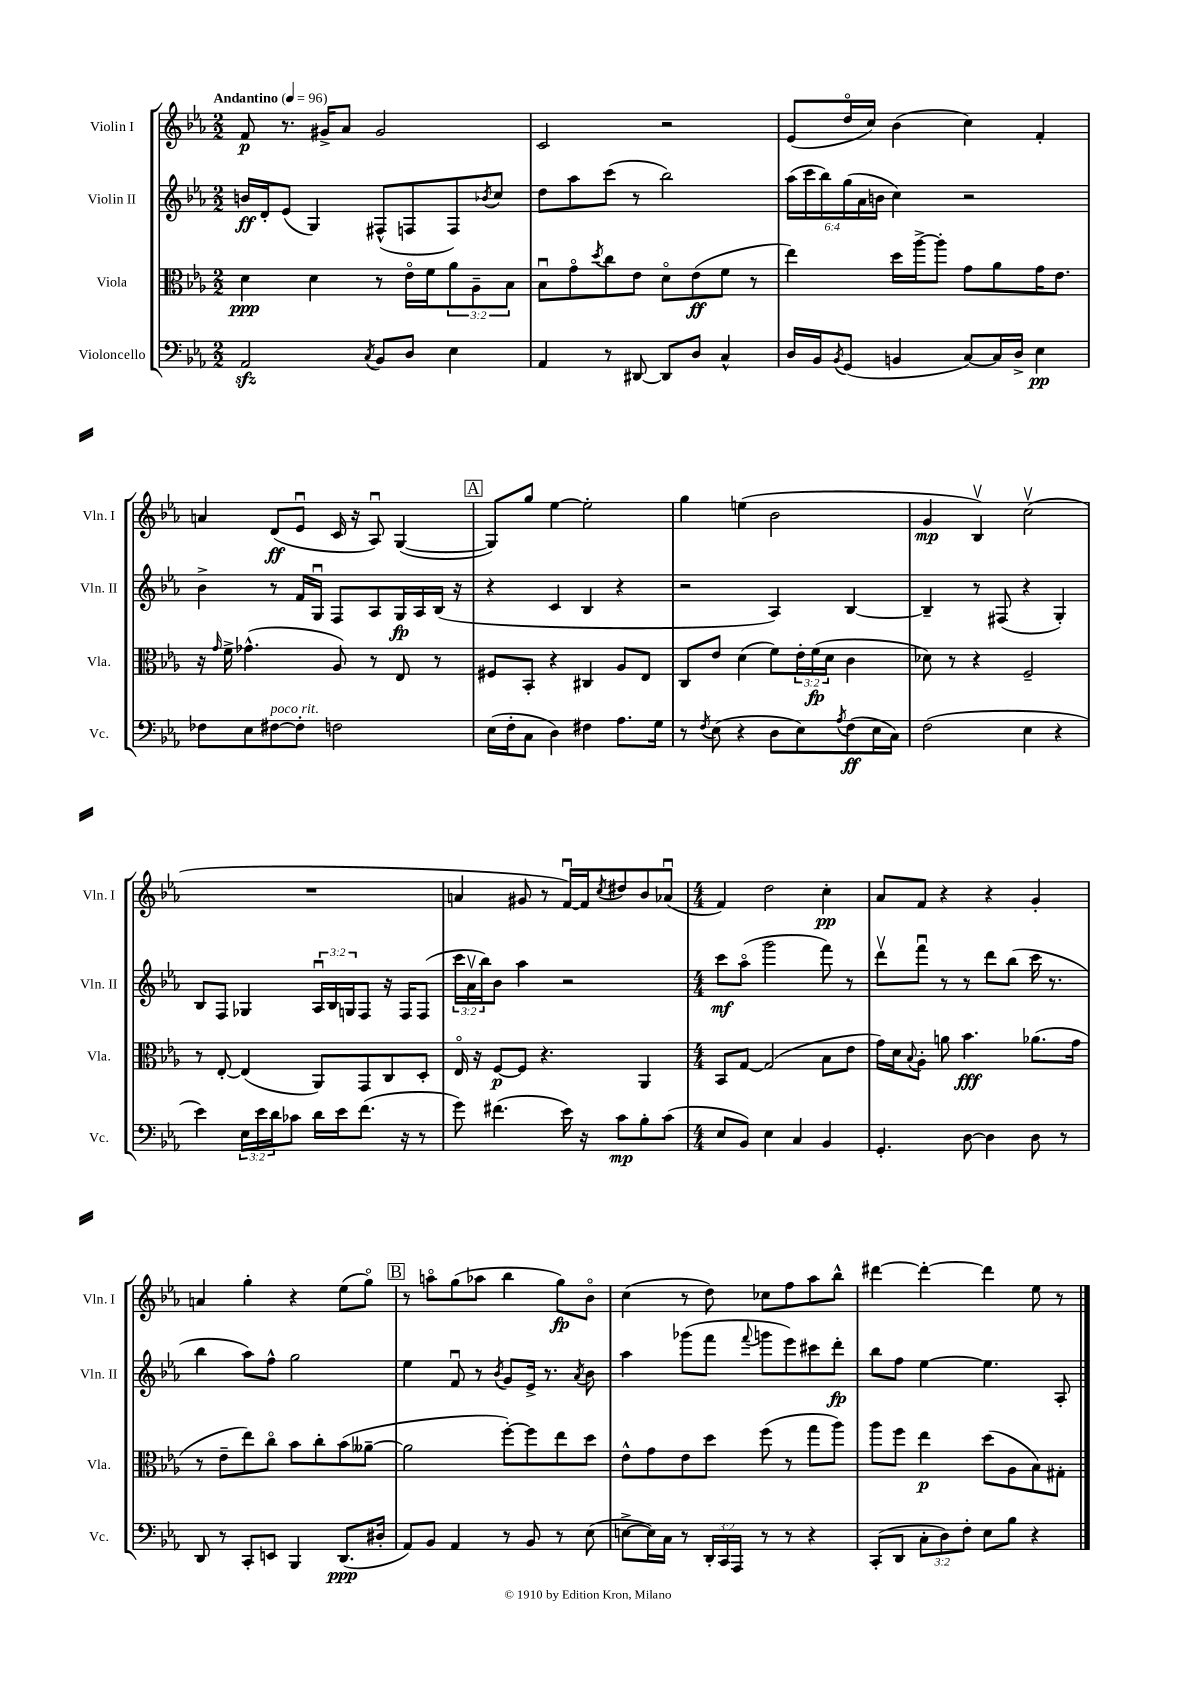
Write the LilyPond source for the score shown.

<<
\new StaffGroup <<
\new Staff = "s0" \with { instrumentName = "Violin I" shortInstrumentName = "Vln. I" } {
    \clef treble \key ees \major \numericTimeSignature \time 2/2 \tempo "Andantino" 4 = 96
    f'8\p r8. gis'16-> aes'8 gis'2 |
    c'2 r2 |
    ees'8( d''16\flageolet c''16) bes'4( c''4) f'4-. |
    a'4 d'8\ff( ees'8\downbow c'16 r16 aes8\downbow) g4~( |
    \mark \markup { \box "A" } g8) g''8 ees''4~ ees''2-. |
    g''4 e''4( bes'2 |
    g'4\mp bes4\upbow) c''2\upbow( |
    R1 |
    a'4 gis'8 r8 f'16~\downbow) f'16 \acciaccatura { c''8 } dis''8 bes'8 aes'8\downbow( |
    \numericTimeSignature \time 4/4 f'4) d''2 c''4-.\pp |
    aes'8 f'8 r4 r4 g'4-. |
    a'4 g''4-. r4 ees''8( g''8\flageolet) |
    \mark \markup { \box "B" } r8 a''8\flageolet g''8( aes''8 bes''4 g''8\fp) bes'8\flageolet |
    c''4( r8 d''8) ces''8 f''8 aes''8 bes''8-^ |
    dis'''4~ dis'''4~-. dis'''4 ees''8 r8 \bar "|." |
}
\new Staff = "s1" \with { instrumentName = "Violin II" shortInstrumentName = "Vln. II" } {
    \clef treble \key ees \major \numericTimeSignature \time 2/2 \override Staff.TupletNumber.text = #tuplet-number::calc-fraction-text
    b'16\ff d'16-. ees'8( g4) fis8-^( f8 f8) \acciaccatura { bes'8 } c''8 |
    d''8 aes''8 c'''8( r8 bes''2) |
    \tuplet 6/4 { aes''16( c'''16 bes''16) g''16( aes'16 b'16 } c''4) r2 |
    bes'4-> r8 f'16 g16\downbow f8 aes8 g16\fp aes16 bes16( r16 |
    \mark \markup { \box "A" } r4 c'4 bes4 r4 |
    r2 aes4) bes4~ |
    bes4-- r8 fis8( r4 g4-.) |
    bes8 f8 ges4 \tuplet 3/2 { aes16\downbow bes16 g16 } f8 r16 f16 f8( |
    \tuplet 3/2 { c'''16 aes'16\upbow bes''16) } bes'8 aes''4 r2 |
    \numericTimeSignature \time 4/4 c'''8\mf aes''8\flageolet( g'''2 f'''8) r8 |
    d'''8\upbow f'''8\downbow r8 r8 d'''8 bes''8( c'''16 r8. |
    bes''4 aes''8) f''8-^ g''2 |
    \mark \markup { \box "B" } ees''4 f'8\downbow r8 \acciaccatura { bes'8 } g'8 ees'16-> r8. \acciaccatura { aes'8 } bes'8 |
    aes''4 ges'''8( f'''8 \appoggiatura { f'''8 } g'''8 ees'''8) cis'''8 d'''8-.\fp |
    bes''8 f''8 ees''4~ ees''4. aes8-. \bar "|." |
}
\new Staff = "s2" \with { instrumentName = "Viola" shortInstrumentName = "Vla." } {
    \clef alto \key ees \major \numericTimeSignature \time 2/2 \override Staff.TupletNumber.text = #tuplet-number::calc-fraction-text
    d'4\ppp d'4 r8 ees'16\flageolet f'16 \tuplet 3/2 { aes'8 aes8-- bes8 } |
    bes8\downbow g'8\flageolet \acciaccatura { d''8 } c''8 ees'8 d'8\flageolet ees'8\ff( f'8 r8 |
    ees''4) d''16 aes''16~-> aes''8-. g'8 aes'8 g'16 ees'8. |
    r16 \grace { g'16 } f'16-> ges'4.-^( aes8) r8 ees8 r8 |
    \mark \markup { \box "A" } fis8 bes,8-. r4 cis4 aes8 ees8 |
    c8 ees'8 d'4( f'8) \tuplet 3/2 { ees'16-. f'16\fp( d'16 } c'4 |
    des'8) r8 r4 f2-- |
    r8 ees8~-. ees4( aes,8) g,8 c8 d8-. |
    ees16\flageolet r16 f8~\p f8 r4. aes,4 |
    \numericTimeSignature \time 4/4 bes,8 g8~ g2( bes8 ees'8 |
    g'16) d'16 \appoggiatura { bes8 } aes8-. a'8 bes'4.\fff aes'8.( g'16 |
    r8 ees'8-- ees''8) c''8\flageolet bes'8 c''8-. bes'8( aeses'8~-- |
    \mark \markup { \box "B" } aeses'2 f''8~-.) f''8 ees''8 d''8 |
    ees'8-^ g'8 ees'8 d''8 f''8( r8 g''8 aes''8) |
    aes''8 f''8 ees''4\p d''8( aes8 bes8) gis8-. \bar "|." |
}
\new Staff = "s3" \with { instrumentName = "Violoncello" shortInstrumentName = "Vc." } {
    \clef bass \key ees \major \numericTimeSignature \time 2/2 \override Staff.TupletNumber.text = #tuplet-number::calc-fraction-text
    aes,2\sfz \acciaccatura { c8 } bes,8 d8 ees4 |
    aes,4 r8 dis,8~ dis,8 d8 c4-^ |
    d16 bes,16 \acciaccatura { bes,8 } g,8( b,4 c8~) c16 d16-> ees4\pp |
    fes8 ees8 fis8~^\markup { \italic "poco rit." } fis8-. f2 |
    \mark \markup { \box "A" } ees16( f16-. c8 d4) fis4 aes8. g16 |
    r8 \acciaccatura { f8 } ees8( r4 d8 ees8) \acciaccatura { aes8 } f8\ff( ees16 c16) |
    f2( ees4 r4 |
    ees'4) \tuplet 3/2 { ees16 ees'16 d'16 } ces'8 d'16 ees'16 f'8.( r16 r8 |
    g'8) fis'4.( ees'16) r16 c'8\mp bes8-. c'8( |
    \numericTimeSignature \time 4/4 ees8 bes,8) ees4 c4 bes,4 |
    g,4.-. d8~ d4 d8 r8 |
    d,8 r8 c,8-. e,8 bes,,4 d,8.\ppp( dis16-. |
    \mark \markup { \box "B" } aes,8) bes,8 aes,4 r8 bes,8 r8 ees8( |
    e8~-> e16) c16 r8 \tuplet 3/2 { d,16-. c,16 aes,,16 } r8 r8 r4 |
    c,8-.( d,8 \tuplet 3/2 { c8-. d8) f8-. } ees8 bes8 r4 \bar "|." |
}
>>
>>
\layout { \context { \Score \remove "Bar_number_engraver" } }
